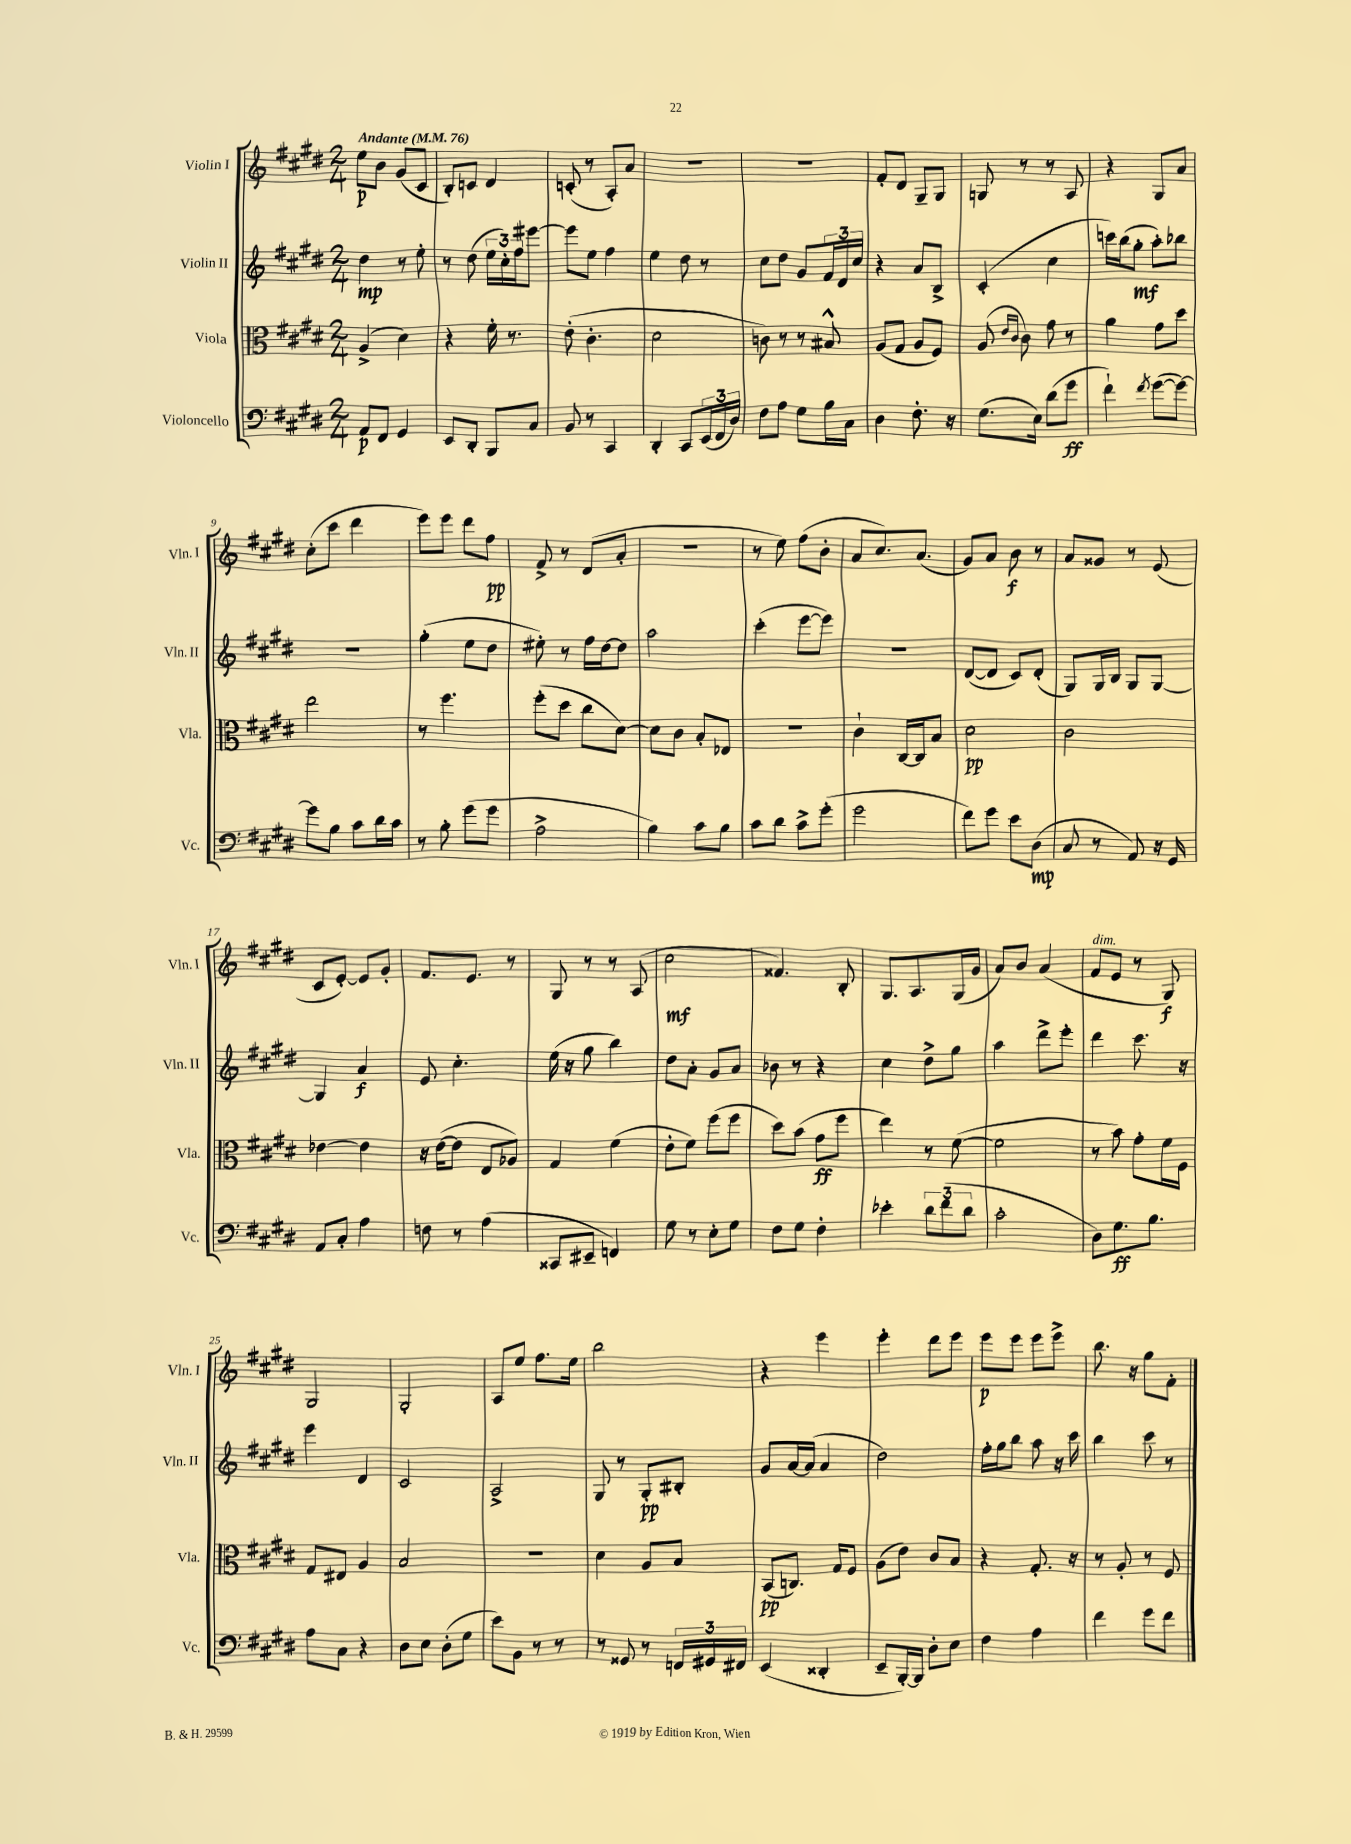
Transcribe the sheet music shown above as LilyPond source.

<<
\new StaffGroup <<
\new Staff = "s0" \with { instrumentName = "Violin I" shortInstrumentName = "Vln. I" } {
    \clef treble \key e \major \numericTimeSignature \time 2/4 \tempo "Andante" 4 = 76
    e''8\p b'8 gis'8( cis'8 |
    b8-.) c'8 dis'4 |
    c'8-.( r8 a8-.) a'8 |
    R2 |
    R2 |
    fis'8-. dis'8 gis8-- gis8 |
    g8 r8 r8 a8 |
    r4 gis8 a'8 |
    cis''8-.( cis'''8 dis'''4 |
    e'''8) e'''8 dis'''8 fis''8\pp |
    fis'8-> r8 dis'8( a'8-. |
    r2 |
    r8 e''8) fis''8( b'8-. |
    a'8 cis''8.) a'8.( |
    gis'8) a'8 b'8\f r8 |
    a'8 gisis'8 r8 e'8( |
    cis'8 e'8~-.) e'8 gis'8-. |
    fis'8. e'8. r8 |
    gis8 r8 r8 a8( |
    cis''2\mf |
    fisis'4.) b8-. |
    gis8. a8. gis16( gis'16 |
    a'8) b'8 a'4( |
    fis'8^\markup { \italic "dim." } e'8 r8 gis8\f) |
    gis2 |
    gis2-. |
    a8 e''8 fis''8. e''16 |
    b''2 |
    r4 e'''4 |
    e'''4-. dis'''8 e'''8 |
    e'''8\p e'''8 e'''8 e'''8-> |
    b''8. r16 gis''8 fis'8-. \bar "|." |
}
\new Staff = "s1" \with { instrumentName = "Violin II" shortInstrumentName = "Vln. II" } {
    \clef treble \key e \major \numericTimeSignature \time 2/4
    dis''4\mp r8 e''8-. |
    r8 dis''8( \tuplet 3/2 { e''16 cis''16-.) fis''16 } eis'''8~ |
    eis'''8 e''8 fis''4 |
    e''4 dis''8 r8 |
    cis''8 dis''8 gis'8 \tuplet 3/2 { fis'16 dis'16 cis''16 } |
    r4 a'8 b8-> |
    cis'4-.( cis''4 |
    c'''16) b''16( gis''8-.\mf a''8-.) bes''8 |
    R2 |
    gis''4-.( e''8 dis''8 |
    eis''8-.) r8 fis''16 dis''16~ dis''8 |
    a''2 |
    cis'''4-.( e'''8~ e'''8) |
    r2 |
    dis'8~( dis'8 cis'8) dis'8-.( |
    gis8) gis16 b16 gis8 gis8~ |
    gis4 a'4\f |
    e'8 cis''4.-. |
    e''16( r16 gis''8 b''4) |
    dis''8 a'8-. gis'8 a'8 |
    bes'8 r8 r4 |
    cis''4 dis''8-> gis''8 |
    a''4 dis'''8-> e'''8-. |
    dis'''4 cis'''8. r16 |
    e'''4 dis'4 |
    cis'2 |
    a2-> |
    gis8 r8 gis8-.\pp bis8-. |
    gis'8 a'16~ a'16( a'4 |
    dis''2) |
    fis''16-. gis''16 b''8 a''8 r16 cis'''16 |
    b''4 cis'''8 r8 \bar "|." |
}
\new Staff = "s2" \with { instrumentName = "Viola" shortInstrumentName = "Vla." } {
    \clef alto \key e \major \numericTimeSignature \time 2/4
    a4->( dis'4) |
    r4 fis'16-. r8. |
    e'8-.( cis'4.-. |
    dis'2 |
    c'8) r8 r8 bis8-^ |
    a8( gis8 a8 fis8) |
    a8( \grace { e'16 cis'16 } cis'8) gis'8 r8 |
    a'4 gis'8 dis''8 |
    e''2 |
    r8 fis''4. |
    fis''8-.( dis''8 cis''8 dis'8~) |
    dis'8 cis'8 b8-. ees8 |
    r2 |
    cis'4-! cis16~ cis16 b8 |
    dis'2\pp |
    cis'2 |
    ees'4~ ees'4 |
    r16 e'16~( e'8 e8 aes8) |
    gis4 fis'4( |
    e'8-. fis'8) fis''8( fis''8 |
    dis''8) b'8( gis'8\ff fis''8 |
    e''4) r8 fis'8~( |
    fis'2 |
    r8 b'8) gis'8-. fis'16 fis16 |
    gis8 eis8 a4 |
    b2 |
    R2 |
    dis'4 a8 b8 |
    b,8\pp( c8.) gis16 fis8 |
    a8( e'8) cis'8 b8 |
    r4 gis8.-. r16 |
    r8 a8-. r8 fis8 \bar "|." |
}
\new Staff = "s3" \with { instrumentName = "Violoncello" shortInstrumentName = "Vc." } {
    \clef bass \key e \major \numericTimeSignature \time 2/4
    a,8\p fis,8 gis,4 |
    e,8 dis,8-. b,,8 cis8 |
    b,8 r8 cis,4 |
    dis,4-. cis,8 \tuplet 3/2 { e,16( fis,16 dis16) } |
    fis8 a8 gis8 b16 cis16 |
    dis4 fis8.-. r16 |
    gis8.( e16) dis'8( gis'8\ff |
    fis'4-!) \acciaccatura { fis'8 } gis'8~( gis'8~) |
    gis'8 b8 cis'8 dis'16 cis'16 |
    r8 b8-. gis'8( gis'8 |
    a2-> |
    b4) cis'8 b8 |
    cis'8 dis'8 cis'8-> gis'8-.( |
    gis'2 |
    fis'8) gis'8 e'8 dis8\mp( |
    cis8 r8 a,8) r16 gis,16 |
    a,8 cis8-. a4 |
    f8 r8 a4( |
    cisis,8 eis,8-- f,4) |
    gis8 r8 e8-. gis8 |
    fis8 gis8 fis4-. |
    ees'4-. \tuplet 3/2 { dis'8 fis'8( dis'8 } |
    cis'2-. |
    dis8) gis8.\ff b8. |
    a8 cis8 r4 |
    dis8 e8 dis8-.( gis8 |
    e'8) b,8 r8 r8 |
    r8 gisis,8 r8 \tuplet 3/2 { f,16 gis,16 fis,16 } |
    e,4( disis,4-. |
    e,8-- b,,16~-.) b,,16 dis8-. e8 |
    fis4 a4 |
    fis'4 gis'8 fis'8 \bar "|." |
}
>>
>>
